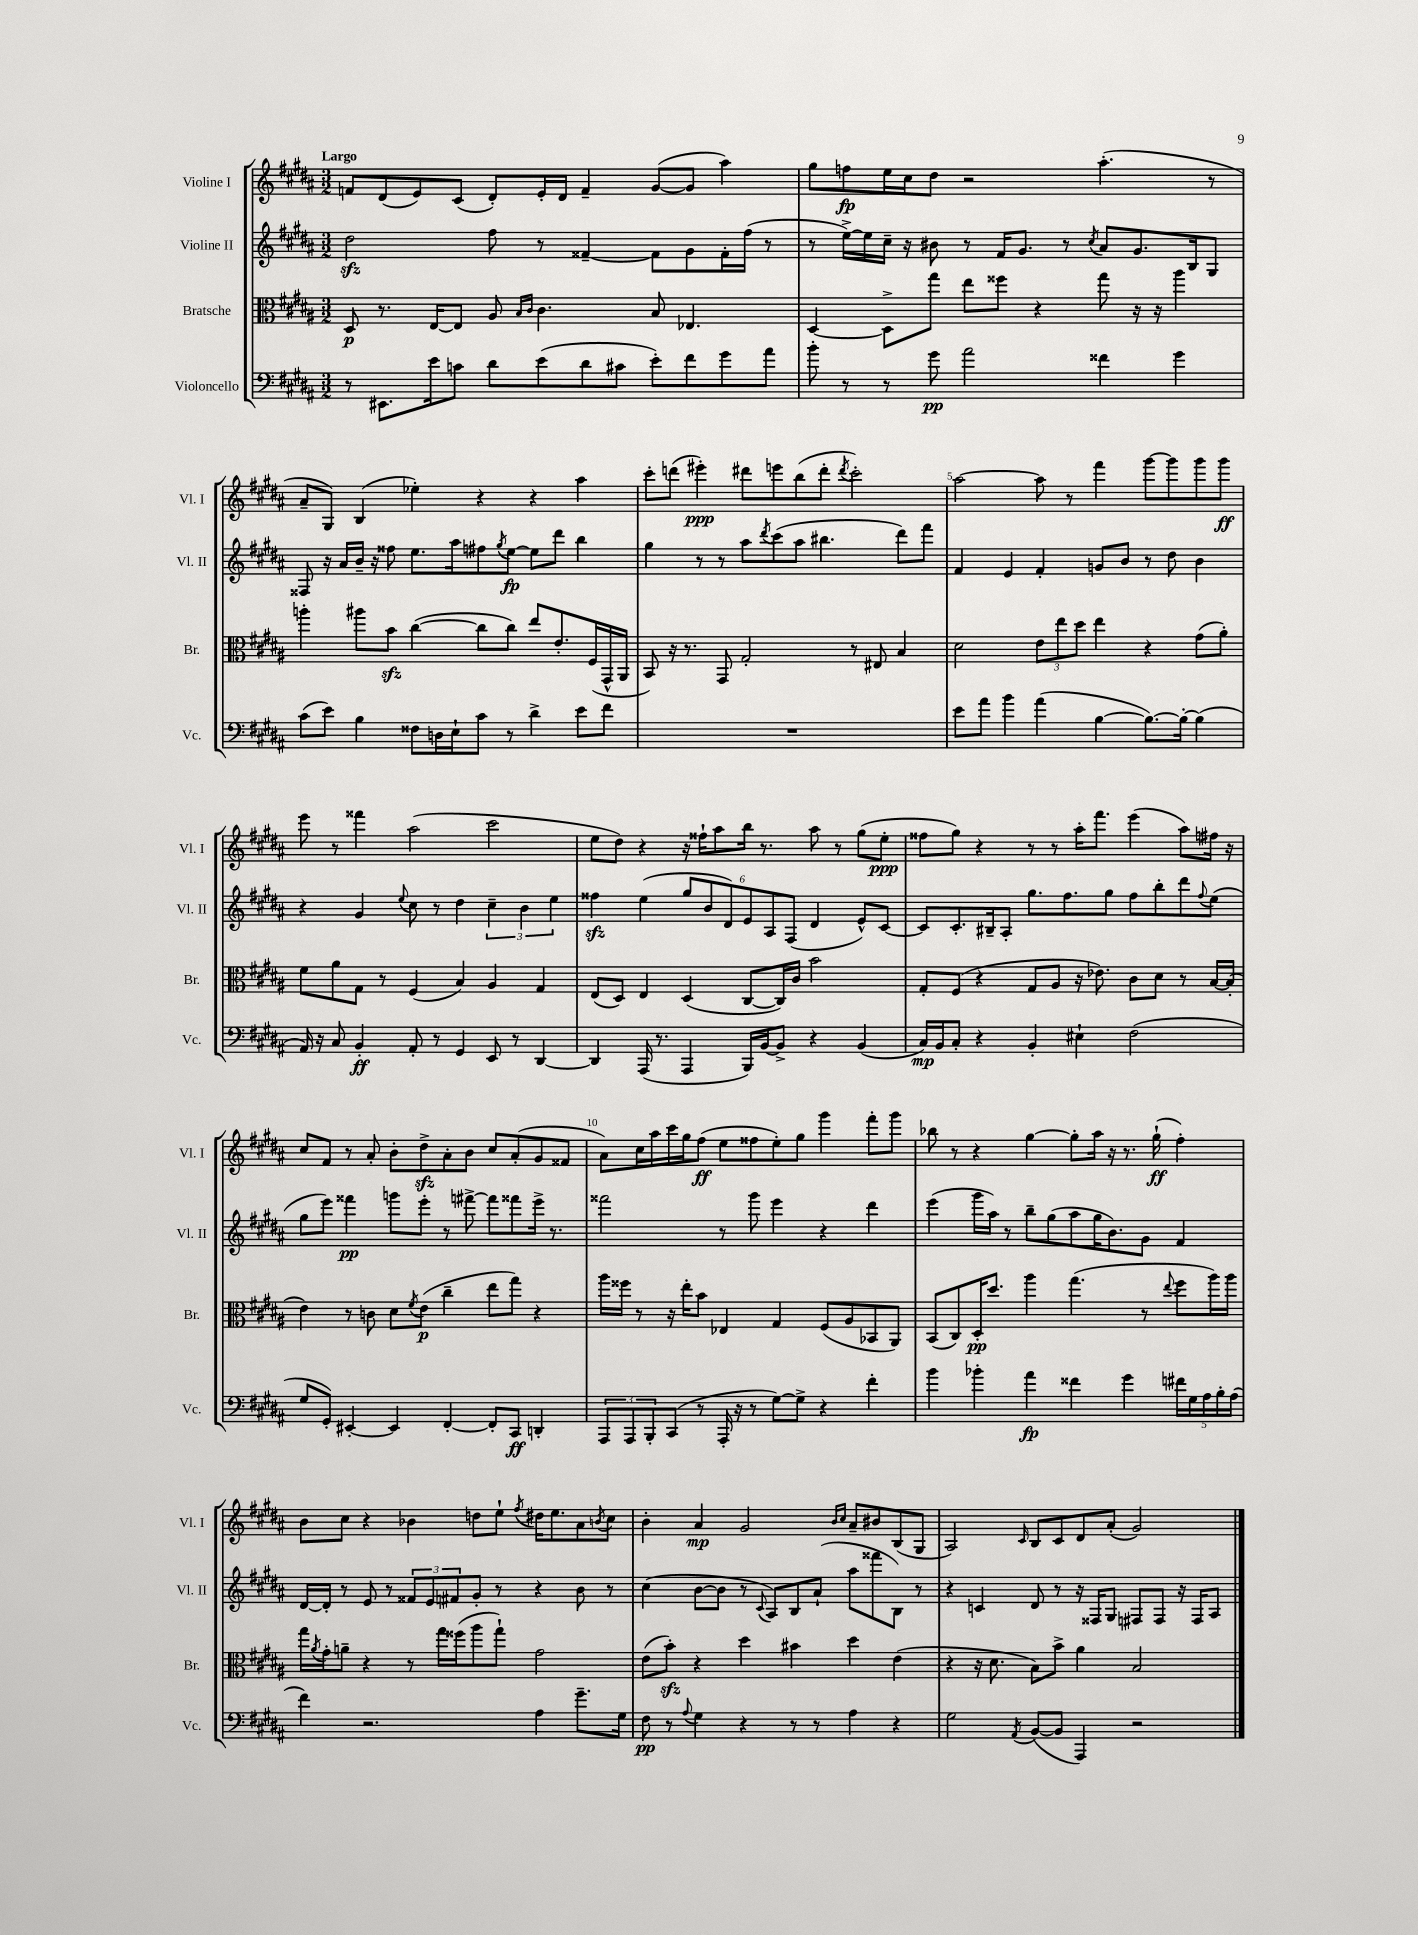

**kern	**dynam	**kern	**dynam	**kern	**dynam	**kern	**dynam
*part4	*part4	*part3	*part3	*part2	*part2	*part1	*part1
*staff4	*staff4	*staff3	*staff3	*staff2	*staff2	*staff1	*staff1
*I"Violoncello	*	*I"Bratsche	*	*I"Violine II	*	*I"Violine I	*
*I'Vc.	*	*I'Br.	*	*I'Vl. II	*	*I'Vl. I	*
*clefF4	*	*clefC3	*	*clefG2	*	*clefG2	*
*k[f#c#g#d#a#]	*	*k[f#c#g#d#a#]	*	*k[f#c#g#d#a#]	*	*k[f#c#g#d#a#]	*
*M3/2	*	*M3/2	*	*M3/2	*	*M3/2	*
=1	=1	=1	=1	=1	=1	=1	=1
!	!	!	!	!	!	!LO:TX:a:B:t=Largo	!
8r	.	8D#/	p	2dd#zz\	.	8fn/L	.
8.EE#X\L	.	8.r	.	.	.	(8d#/	.
.	.	.	.	.	.	8e/)	.
16e\k	.	[16E/KL	.	.	.	.	.
8cn\J	.	8E/J]	.	.	.	(8c#/J	.
8d#\L	.	8A#/	.	8ff#\	.	8d#'/L)	.
.	.	16qqB/LL	.	.	.	.	.
.	.	16qqc#/JJ	.	.	.	.	.
(8e\	.	4.c#\	.	8r	.	16e'/L	.
.	.	.	.	.	.	16d#/JJ	.
8d#\	.	.	.	[4f##X~/	.	4f~/	.
8c#X\J	.	.	.	.	.	.	.
8e'\L)	.	8B/	.	8f##\L]	.	([8g#/L	.
8f#\	.	4.E-X/	.	8g#\	.	8g#/J]	.
8g#\	.	.	.	16f##'\L	.	4aa#\)	.
.	.	.	.	(16ff#\JJ	.	.	.
8a#\J	.	.	.	8r	.	.	.
=2	=2	=2	=2	=2	=2	=2	=2
8b'\	.	[4D#/	.	8r	.	8gg#\L	.
8r	.	.	.	[16ee^\LL)	.	8ffn\	fp
.	.	.	.	16ee\]	.	.	.
8r	.	8D#^\L]	.	16cc#~\JJ	.	16ee\L	.
.	.	.	.	16r	.	16cc#\J	.
8g#\	pp	8gg#\J	.	8b#X\	.	8dd#\J	.
2a#\	.	8ee\L	.	8r	.	2r	.
.	.	8ff##X\J	.	16f#/KL	.	.	.
.	.	.	.	8.g#/J	.	.	.
.	.	4r	.	.	.	.	.
.	.	.	.	8r	.	.	.
.	.	.	.	8qcc#/	.	.	.
4f##X\	.	8gg#\	.	8a#/L	.	(4.aa#'\	.
.	.	16r	.	8.g#/	.	.	.
.	.	16r	.	.	.	.	.
4g#\	.	4aa#\	.	.	.	.	.
.	.	.	.	16B/k	.	.	.
.	.	.	.	8G#/J	.	8r	.
!!LO:LB:g=z
=3	=3	=3	=3	=3	=3	=3	=3
(8c#\L	.	4aan'\	.	8F##X/	.	8a#~/L	.
8e\J)	.	.	.	16r	.	8G#/J)	.
.	.	.	.	16a#/LL	.	.	.
4B\	.	8aa#X\L	.	16b~/JJ	.	(4B/	.
.	.	.	.	16r	.	.	.
.	.	8bzz\J	.	8ff##X\	.	.	.
8F##X\L	.	([4cc#\	.	8.ee\L	.	4ee-X'\)	.
16Dn\L	.	.	.	.	.	.	.
16E`\J	.	.	.	16aa#\k	.	.	.
8c#\J	.	8cc#\L]	.	8ff#X\	.	4r	.
.	.	.	.	8qgg#/	.	.	.
8r	.	8cc#\J)	.	[8ee\J	fp	.	.
4d#^\	.	8ee/L	.	8ee\L]	.	4r	.
.	.	8.e'/	.	8ddd#\J	.	.	.
8e\L	.	.	.	4bb\	.	4aa#\	.
.	.	(16F#/L	.	.	.	.	.
8f#\J	.	16GG#^^/	.	.	.	.	.
.	.	16AA#/JJ	.	.	.	.	.
=4	=4	=4	=4	=4	=4	=4	=4
1.r	.	8BB/)	.	4gg#\	.	8ccc#'\L	.
.	.	16r	.	.	.	(8dddn\J	.
.	.	8.r	.	.	.	.	.
.	.	.	.	8r	.	4eee#X'\)	ppp
.	.	8GG#/	.	8r	.	.	.
.	.	2G#'/	.	8aa#\L	.	8ddd#X\L	.
.	.	.	.	8qddd#/	.	.	.
.	.	.	.	(8ccc#\	.	8eeen\	.
.	.	.	.	8aa#\J	.	(8bb\	.
.	.	.	.	4.bb#X\	.	8ddd#'\J	.
.	.	.	.	.	.	8qddd#/	.
.	.	8r	.	.	.	2ccc#'\)	.
.	.	8E#X/	.	.	.	.	.
.	.	4B/	.	8ddd#\L)	.	.	.
.	.	.	.	8fff#\J	.	.	.
=5	=5	=5	=5	=5	=5	=5	=5
8e\L	.	2d#\	.	4f#/	.	[2aa#\	.
8a#\J	.	.	.	.	.	.	.
4b\	.	.	.	4e/	.	.	.
(4a#\	.	12e\L	.	4f#'/	.	8aa#\]	.
.	.	12ee\	.	.	.	.	.
.	.	.	.	.	.	8r	.
.	.	12dd#\J	.	.	.	.	.
[4B\	.	4ee\	.	8gn/L	.	4fff#\	.
.	.	.	.	8b/J	.	.	.
8.B\L_)	.	4r	.	8r	.	[8ggg#\L	.
.	.	.	.	8dd#\	.	8ggg#\]	.
16B'\Jk_	.	.	.	.	.	.	.
(4B\]	.	(8g#\L	.	4b\	.	8ggg#\	.
.	.	8a#'\J)	.	.	.	8ggg#\J	ff
!!LO:LB:g=z
=6	=6	=6	=6	=6	=6	=6	=6
16AA#/)	.	8f#\L	.	4r	.	8eee\	.
16r	.	.	.	.	.	.	.
8C#/	.	8a#\	.	.	.	8r	.
4BB'/	ff	8G#\J	.	4g#/	.	4fff##X\	.
.	.	8r	.	.	.	.	.
.	.	.	.	8qqee/	.	.	.
8AA#'/	.	(4F#/	.	8cc#\	.	(2aa#\	.
8r	.	.	.	8r	.	.	.
4GG#/	.	4B/)	.	4dd#\	.	.	.
8EE/	.	4A#/	.	6cc#~\	.	2ccc#\	.
8r	.	.	.	.	.	.	.
.	.	.	.	6b\	.	.	.
[4DD#/	.	4G#/	.	.	.	.	.
.	.	.	.	6ee\	.	.	.
=7	=7	=7	=7	=7	=7	=7	=7
4DD#/]	.	(8E/L	.	4ff##Xzz\	.	8ee\L	.
.	.	8D#/J)	.	.	.	8dd#\J)	.
(16AAA#/	.	4E/	.	(4ee\	.	4r	.
8.r	.	.	.	.	.	.	.
4AAA#/	.	(4D#/	.	12gg#/L	.	16r	.
.	.	.	.	.	.	16ff##X`\KL	.
.	.	.	.	12b/	.	.	.
.	.	.	.	.	.	8aa#\	.
.	.	.	.	12d#/)	.	.	.
16BBB/LL)	.	[8C#/L	.	12e/	.	16bb\Jk	.
[16BB/J	.	.	.	.	.	8.r	.
.	.	.	.	12A#/	.	.	.
8BB^/J]	.	16C#/L])	.	.	.	.	.
.	.	.	.	(12F#/J	.	.	.
.	.	16c#/JJ	.	.	.	.	.
4r	.	2b\	.	4d#/	.	8aa#\	.
.	.	.	.	.	.	8r	.
(4BB/	.	.	.	8e^^/L)	.	(8gg#\L	.
.	.	.	.	[8c#/J	.	8ee'\J	ppp
=8	=8	=8	=8	=8	=8	=8	=8
16C#/LL)	mp	8G#'/L	.	8c#/L]	.	8ff##X\L	.
16BB/J	.	.	.	.	.	.	.
8C#'/J	.	(8F#/J	.	8.c#'/	.	8gg#\J)	.
4r	.	4r	.	.	.	4r	.
.	.	.	.	16B#X~/k	.	.	.
.	.	.	.	8A#'/J	.	.	.
4BB'/	.	8G#/L	.	8.gg#\L	.	8r	.
.	.	8A#/J	.	.	.	8r	.
.	.	.	.	8.ff#\	.	.	.
4E#X`\	.	16r	.	.	.	16aa#'\KL	.
.	.	8.e-X\)	.	.	.	8.fff#\J	.
.	.	.	.	8gg#\J	.	.	.
(2F#\	.	8c#\L	.	8ff#\L	.	(4eee\	.
.	.	8d#\J	.	8bb'\	.	.	.
.	.	8r	.	8ddd#\	.	8aa#\L)	.
.	.	.	.	8qqff#/	.	.	.
.	.	[16B/LL	.	(8ee\J	.	16ff#X\Jk	.
.	.	(16B'/JJ]	.	.	.	16r	.
!!LO:LB:g=z
=9	=9	=9	=9	=9	=9	=9	=9
8G#/L	.	4e\)	.	8gg#\L	.	8cc#/L	.
8GG#'/J)	.	.	.	8eee\J)	.	8f#/J	.
[4EE#X'/	.	8r	.	4fff##X\	pp	8r	.
.	.	8cn\	.	.	.	8a#'/	.
4EE#/]	.	8d#\L	.	8gggn\L	.	8b'\L	.
.	.	8qf#/	.	.	.	.	.
.	.	(8e\J	p	8eee'\J	.	8dd#zz^\	.
[4FF#'/	.	4cc#~\	.	8r	.	8a#'\	.
.	.	.	.	[8fff#X^\	.	8b\J	.
8FF#'/L]	.	8ee\L	.	8fff#\L]	.	8cc#/L	.
8CC#/J	ff	8gg#\J)	.	8fff##X\	.	(8a#'/	.
4DDn'/	.	4r	.	16eee^\Jk	.	8g#/	.
.	.	.	.	8.r	.	.	.
.	.	.	.	.	.	8f##X/J	.
=10	=10	=10	=10	=10	=10	=10	=10
12AAA#/L	.	16aa#\LL	.	2fff##X\	.	8a#\L)	.
.	.	16ff##X\JJ	.	.	.	.	.
12AAA#/	.	.	.	.	.	.	.
.	.	8r	.	.	.	16cc#\L	.
12BBB'/	.	.	.	.	.	.	.
.	.	.	.	.	.	16aa#\	.
(8CC#/J	.	16r	.	.	.	16ccc#\	.
.	.	16ee'\KL	.	.	.	16gg#\J	.
8r	.	8b\J	.	.	.	(8ff#\J	ff
16AAA#'/	.	4E-X/	.	8r	.	8ee\L	.
16r	.	.	.	.	.	.	.
8r	.	.	.	8ggg#\	.	8ff##X\	.
[8G#\L)	.	4G#/	.	4eee\	.	8ee'\)	.
8G#^\J]	.	.	.	.	.	8gg#\J	.
4r	.	(8F#/L	.	4r	.	4ggg#\	.
.	.	8A#/	.	.	.	.	.
4f#'\	.	8BB-X/	.	4ddd#\	.	8fff#'\L	.
.	.	8AA#/J)	.	.	.	8ggg#\J	.
=11	=11	=11	=11	=11	=11	=11	=11
4b\	.	(8BB/L	.	(4eee\	.	8bb-X\	.
.	.	8C#/)	.	.	.	8r	.
4b-X'\	.	16D#'/K	pp	16ggg#\LL	.	4r	.
.	.	8.dd#/J	.	16aa#\JJ)	.	.	.
.	.	.	.	8r	.	.	.
4a#\	fp	4aa#\	.	8bb~\L	.	[4gg#\	.
.	.	.	.	(8gg#\	.	.	.
4f##X\	.	(4.gg#\	.	8aa#\	.	8gg#'\L]	.
.	.	.	.	16gg#\K	.	16aa#\Jk	.
.	.	.	.	8.b\)	.	16r	.
4g#\	.	.	.	.	.	8.r	.
.	.	8r	.	8g#\J	.	.	.
.	.	.	.	.	.	(16gg#`\	ff
.	.	8qqee/	.	.	.	.	.
20f#X\LL	.	8ff#\L	.	4f#/	.	4ff#'\)	.
20G#\	.	.	.	.	.	.	.
20A#\	.	.	.	.	.	.	.
.	.	16aa#\L)	.	.	.	.	.
20B'\	.	.	.	.	.	.	.
.	.	16aa#\JJ	.	.	.	.	.
(20A#\JJ	.	.	.	.	.	.	.
!!LO:LB:g=z
=12	=12	=12	=12	=12	=12	=12	=12
4f#\)	.	16gg#\LL	.	[16d#/LL	.	8b\L	.
.	.	8qa#/	.	.	.	.	.
.	.	16g#'\J	.	16d#'/JJ]	.	.	.
.	.	8an~\J	.	8r	.	8cc#\J	.
2.r	.	4r	.	8e/	.	4r	.
.	.	.	.	8r	.	.	.
.	.	8r	.	12f##X/L	.	4b-X\	.
.	.	.	.	12e/	.	.	.
.	.	16gg#\LL	.	.	.	.	.
.	.	.	.	12f#X/	.	.	.
.	.	(16ff##X\J	.	.	.	.	.
.	.	8aa#\	.	8g#'/J	.	8ddn\L	.
.	.	8gg#`\J)	.	8r	.	8ee`\J	.
.	.	.	.	.	.	8qff#/	.
4A#\	.	2g#\	.	4r	.	16dd#X\KL	.
.	.	.	.	.	.	8.ee\	.
8.g#~\L	.	.	.	8b\	.	8a#\	.
.	.	.	.	.	.	8qbn/	.
.	.	.	.	8r	.	8cc#\J	.
16G#\Jk	.	.	.	.	.	.	.
=13	=13	=13	=13	=13	=13	=13	=13
8F#\	pp	(8e\L	.	(4cc#\	.	4b'\	.
8r	.	8bzz'\J)	.	.	.	.	.
8qqA#/	.	.	.	.	.	.	.
4G#\	.	4r	.	[8b\L	.	4a#/	mp
.	.	.	.	8b\J]	.	.	.
4r	.	4dd#\	.	8r	.	2g#/	.
.	.	.	.	8qqc#/	.	.	.
.	.	.	.	8A#/L)	.	.	.
8r	.	4b#X\	.	8B/	.	.	.
8r	.	.	.	(8a#`/J	.	.	.
.	.	.	.	.	.	16qqb/LL	.
.	.	.	.	.	.	16qqcc#/JJ	.
4A#\	.	4dd#\	.	8aa#\L	.	8a#~/L	.
.	.	.	.	8fff##X\	.	8b#X/	.
4r	.	(4e\	.	8B\J)	.	(8B/	.
.	.	.	.	8r	.	8G#/J	.
=14	=14	=14	=14	=14	=14	=14	=14
2G#\	.	4r	.	4r	.	2A#/)	.
.	.	16r	.	4cn/	.	.	.
.	.	8.d#\	.	.	.	.	.
8qAA#/	.	.	.	.	.	16qqc#/	.
([8BB/L	.	8B\L)	.	8d#/	.	8B/L	.
8BB/J]	.	8b^\J	.	8r	.	8c#/	.
4AAA#/)	.	4a#\	.	16r	.	8d#/	.
.	.	.	.	16F##X/KL	.	.	.
.	.	.	.	8G#/J	.	(8a#'/J	.
2r	.	2B/	.	8F#X/L	.	2g#/)	.
.	.	.	.	8F#/J	.	.	.
.	.	.	.	16r	.	.	.
.	.	.	.	16F#/KL	.	.	.
.	.	.	.	8A#/J	.	.	.
==	==	==	==	==	==	==	==
*-	*-	*-	*-	*-	*-	*-	*-
